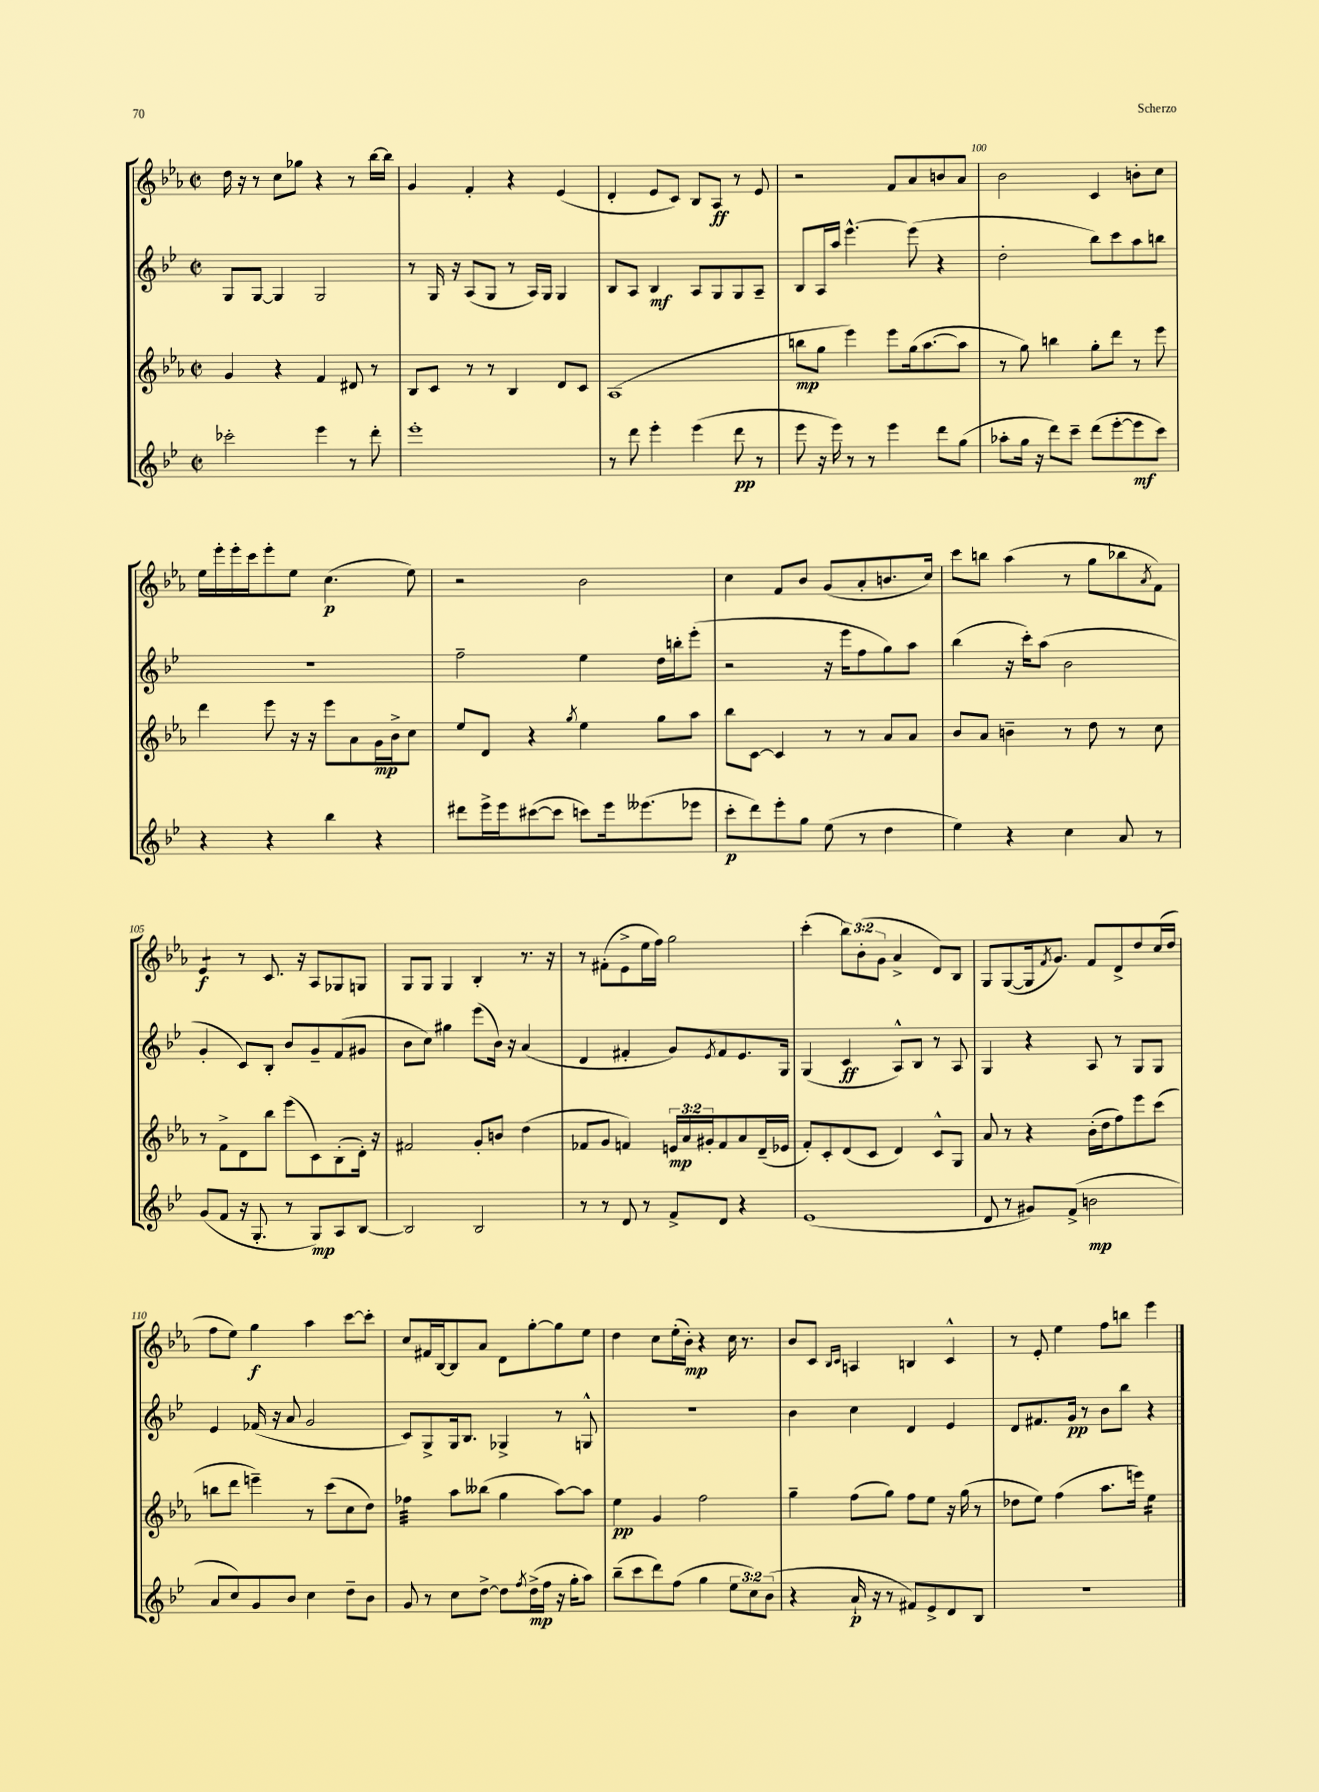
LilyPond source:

<<
\new StaffGroup <<
\new Staff = "s0" {
    \clef treble \key ees \major \defaultTimeSignature \time 2/2 \override Staff.TupletNumber.text = #tuplet-number::calc-fraction-text
    d''16 r16 r8 c''8 ges''8 r4 r8 bes''16~ bes''16 |
    g'4 f'4-. r4 ees'4( |
    d'4-. ees'8 c'8) bes8 aes8\ff r8 ees'8 |
    r2 f'8 aes'8 b'8 aes'8 |
    bes'2 c'4 b'8-. c''8 |
    ees''16 ees'''16-. ees'''16-. c'''16 ees'''8-. ees''8 c''4.\p( ees''8) |
    r2 bes'2 |
    c''4 f'8 bes'8 g'8( aes'8-. b'8. c''16) |
    c'''8 b''8 aes''4( r8 g''8 bes''8 \acciaccatura { aes'8 } f'8) |
    ees'4:8\f r8 c'8. r16 aes8 ges8 g8 |
    g8 g8 g4 bes4-. r8. r16 |
    r8 fis'8-.( ees'8-> ees''16 f''16) g''2 |
    c'''4-.( \tuplet 3/2 { bes''8) bes'8-.( g'8 } aes'4-> d'8) bes8 |
    g8 g8~( g16 \acciaccatura { f'8 } g'8.) f'8 d'8-> d''8 c''16( d''16 |
    f''8 ees''8) g''4\f aes''4 c'''8~ c'''8-. |
    c''8 fis'16 bes16~ bes8 aes'8 d'8 g''8~-. g''8 ees''8 |
    d''4 c''8 ees''16-.( bes'16-.\mp) r4 c''16 r8. |
    bes'8 c'8 \grace { bes16 c'16 } a4 b4 c'4-^ |
    r8 ees'8-. ees''4 f''8 b''8 ees'''4 \bar "|." |
}
\new Staff = "s1" {
    \clef treble \key bes \major \defaultTimeSignature \time 2/2
    g8 g8~ g4 g2 |
    r8 g16 r16 a8( g8 r8 a16) g16 g4 |
    bes8 a8 bes4\mf a8 g8 g8 a8-- |
    bes8 a16 a''16 ees'''4.~-^ ees'''8( r4 |
    d''2-. bes''8) c'''8 a''8 b''8 |
    r1 |
    f''2-- ees''4 d''16 b''16-. ees'''8-.( |
    r2 r16 ees'''16 f''8 g''8) a''8 |
    bes''4( r16 c'''16-.) a''8( bes'2 |
    g'4-. c'8) bes8-. bes'8 g'8-- f'8( gis'8 |
    bes'8 c''8) gis''4 ees'''8( bes'16) r16 a'4( |
    d'4 fis'4-. g'8) \acciaccatura { ees'8 } fis'8 ees'8. g16 |
    g4( c'4\ff a8-^) bes8 r8 a8 |
    g4 r4 a8 r8 g8 g8 |
    ees'4 fes'16( r16 a'8 g'2 |
    c'8) g8-> g16 bes8. ges4-> r8 g8-^ |
    r1 |
    bes'4 c''4 d'4 ees'4 |
    d'8 fis'8. g'16\pp r8 bes'8 bes''8 r4 \bar "|." |
}
\new Staff = "s2" {
    \clef treble \key ees \major \defaultTimeSignature \time 2/2 \override Staff.TupletNumber.text = #tuplet-number::calc-fraction-text
    g'4 r4 f'4 dis'8 r8 |
    bes8 c'8 r8 r8 bes4 d'8 c'8 |
    aes1( |
    b''8\mp g''8 ees'''4) ees'''8 g''16( aes''8.~ aes''8 |
    r8 g''8) b''4 g''8-. d'''8 r8 ees'''8 |
    d'''4 ees'''8 r16 r16 ees'''8 aes'8 g'16\mp bes'16-> c''8 |
    ees''8 d'8 r4 \acciaccatura { g''8 } ees''4 g''8 aes''8 |
    bes''8 c'8~ c'4 r8 r8 aes'8 aes'8 |
    bes'8 aes'8 b'4-- r8 d''8 r8 c''8 |
    r8 f'8-> d'8 bes''8 ees'''8( c'8) bes8-.( d'16-.) r16 |
    fis'2 g'8-. b'8 d''4( |
    fes'8 g'8 f'4) \tuplet 3/2 { e'16\mp aes'16 gis'16-. } f'8 aes'8 d'16--( ees'16 |
    f'8-.) c'8-. d'8( c'8 d'4) c'8-^ g8 |
    aes'8 r8 r4 bes'16-.( d''16 f''8) ees'''8 c'''8( |
    b''8 d'''8 e'''4--) r8 c'''8( c''8 d''8) |
    fes''4:32 aes''8 beses''8( g''4 aes''8~) aes''8 |
    ees''4\pp g'4 f''2 |
    g''4-- f''8( g''8) f''8 ees''8 r16 g''16( r8 |
    des''8 ees''8) f''4( aes''8. e'''16) ees''4:16 \bar "|." |
}
\new Staff = "s3" {
    \clef treble \key bes \major \defaultTimeSignature \time 2/2 \override Staff.TupletNumber.text = #tuplet-number::calc-fraction-text
    ces'''2-. ees'''4 r8 d'''8-. |
    ees'''1-. |
    r8 d'''8 ees'''4-. ees'''4( d'''8\pp r8 |
    ees'''8 r16 ees'''16) r8 r8 ees'''4 d'''8 g''8( |
    aes''8-. g''16 r16 d'''8) c'''8-- d'''8( ees'''8~-. ees'''8\mf c'''8) |
    r4 r4 bes''4 r4 |
    dis'''8 ees'''16-> ees'''16 cis'''8~( cis'''8 c'''8) ees'''16 eeses'''8.( ees'''8 |
    c'''8-.\p d'''8) ees'''8-. g''8 ees''8( r8 d''4 |
    ees''4) r4 c''4 a'8 r8 |
    g'8( f'8 r16 g8.-. r8 g8\mp) a8 bes8~ |
    bes2 bes2 |
    r8 r8 d'8 r8 f'8-> d'8 r4 |
    ees'1( |
    d'8 r8 gis'8) f'8->( b'2\mp |
    a'8 c''8) g'8 bes'8 c''4 d''8-- bes'8 |
    g'8 r8 c''8 d''8~-> d''8 \acciaccatura { f''8 } d''16->\mp( f''16 r16 g''16-. a''8) |
    bes''8--( c'''8 d'''8) f''8( g''4 \tuplet 3/2 { ees''8 c''8) bes'8( } |
    r4 a'16-!\p r16 r8 fis'8) ees'8-> d'8 bes8 |
    R1 \bar "|." |
}
>>
>>
\layout { \context { \Score currentBarNumber = #96 \override BarNumber.break-visibility = ##(#f #t #t) barNumberVisibility = #(every-nth-bar-number-visible 5) } }
